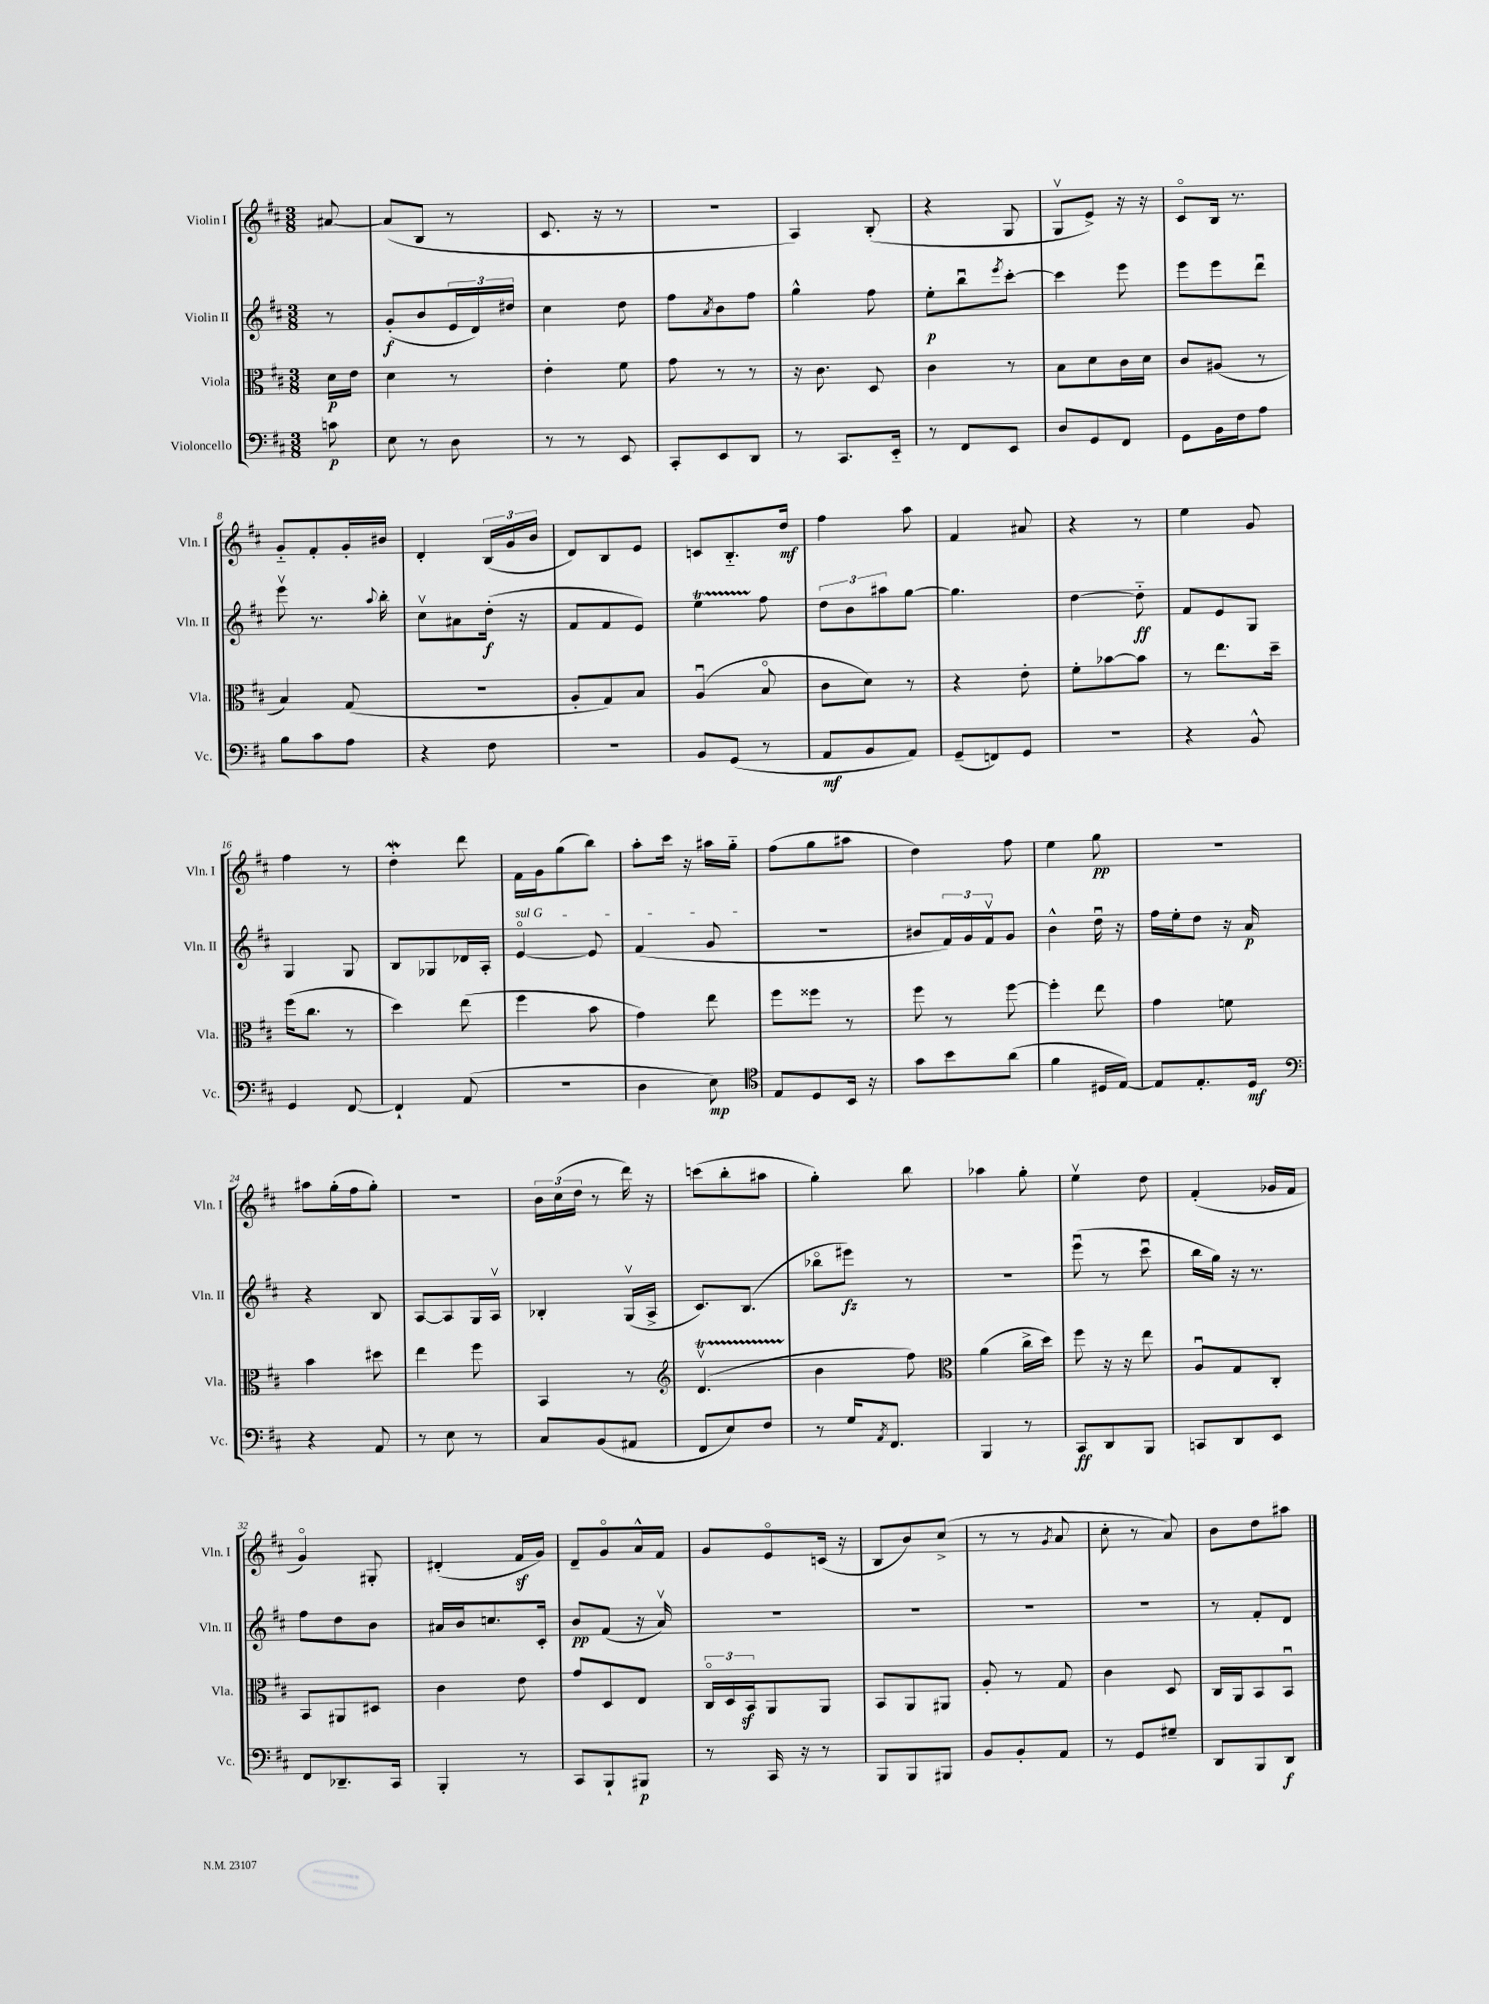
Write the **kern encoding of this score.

**kern	**kern	**kern	**kern
*staff4	*staff3	*staff2	*staff1
*clefF4	*clefC3	*clefG2	*clefG2
*k[f#c#]	*k[f#c#]	*k[f#c#]	*k[f#c#]
*M3/8	*M3/8	*M3/8	*M3/8
8c	16d	8r	[8a#
.	16e	.	.
=	=	=	=
8E	4d	(8g'	(8a#]
8r	.	8b	8B
8D	8r	24e	8r
.	.	24d)	.
.	.	24dd#	.
=	=	=	=
8r	4e'	4cc#	8.c#
8r	.	.	.
.	.	.	16r
8EE	8f#	8dd	8r
=	=	=	=
8CC#'	8g	8ff#	4.r
.	.	8qa	.
8EE	8r	8b	.
8DD	8r	8ff#	.
=	=	=	=
8r	16r	4gg^^	4A)
.	8.c#	.	.
8.CC#	.	.	.
.	8D	8ff#	(8B'
16EE'~	.	.	.
=	=	=	=
8r	4c#	8ee'	4r
8FF#	.	8bbu	.
.	.	8qeee	.
8EE	8r	[8ccc#'	8G
=	=	=	=
8D	8B	4ccc#]	8Gv
8GG	8d	.	8e^)
8FF#	16c#	8eee	16r
.	16d	.	16r
=	=	=	=
8GG	8c#	8eee	8c#o
16BB	(8A#	8eee	16B
16F#	.	.	8.r
8A	8r	8dddu	.
=	=	=	=
8B	4B)	8eeev	8g'~
8c#	.	8.r	8f#'
8A	(8G	.	16g'
.	.	8qqaa	.
.	.	16bb'	16b#
=	=	=	=
4r	4.r	8cc#v	4d'
.	.	8a#	.
8F#	.	(16dd'	(24B
.	.	.	24g
.	.	16r	.
.	.	.	24b
=	=	=	=
4.r	8A'	8f#	8d)
.	8G)	8f#	8B
.	8B	8e)	8e
=	=	=	=
8BB	(4Au	4ee	8c
(8GG	.	.	8.B'~
8r	8Bo	8ff#	.
.	.	.	16dd
=	=	=	=
8AA	8c#	12dd	4ff#
.	.	12b	.
8BB	8d)	.	.
.	.	12aa#	.
8AA)	8r	[8gg	8aa
=	=	=	=
(8GG~	4r	4.gg]	4f#
8FF)	.	.	.
8GG	8e'	.	8a#
=	=	=	=
4.r	8f#'	[4dd	4r
.	[8b-	.	.
.	8b-]	8dd'~]	8r
=	=	=	=
4r	8r	8f#	4ee
.	8.ee	8e	.
8BB^^	.	8G	8g
.	16dd~	.	.
=	=	=	=
4GG	(16ff#	4G	4ff#
.	8.cc#	.	.
[8FF#	8r	8G	8r
=	=	=	=
4FF#`]	4dd)	8B	4dd'
.	.	8G-	.
(8AA	(8ee	16d-	8ddd
.	.	16A'	.
=	=	=	=
4.r	4ff#	[4eo	16f#
.	.	.	16g
.	.	.	(8gg
.	8b	8e]	8bb)
=	=	=	=
4D	4g)	(4f#	8aa'
.	.	.	16ccc#
.	.	.	16r
8E)	8ee	8g	16aa#
.	.	.	16gg'~
=	=	=	=
*clefC4	*	*	*
8E	8ff#	4.r	(8ff#
8D	8ff##	.	8gg
16BB	8r	.	8aa#
16r	.	.	.
=	=	=	=
8g	8ff#	8b#	4dd)
8b	8r	24f#)	.
.	.	24g	.
.	.	24f#v	.
(8a	[8ff#	8g	8ff#
=	=	=	=
4f#	4ff#']	4b^^	4ee
16D#	8ee	16ddu	8gg
[16E)	.	16r	.
=	=	=	=
8E]	4g	16ff#	4.r
.	.	16ee'	.
8.E'	.	8dd	.
.	8f	16r	.
16D	.	16a	.
=	=	=	=
*clefF4	*	*	*
4r	4b	4r	8aa#
.	.	.	(16gg'
.	.	.	16ff#
8AA	8dd#	8B	8gg')
=	=	=	=
8r	4ee	[8A	4.r
8E	.	8A]	.
8r	8ff#	16G	.
.	.	16Av	.
=	=	=	=
8C#	4BB	4B-'	24b
.	.	.	(24cc#
.	.	.	24dd
(8BB	.	.	8r
8AA#	8r	(16Gv	16ddd)
.	.	16A^	16r
=	=	=	=
*	*clefG2	*	*
8FF#	(4.dv	8.c#)	(8ccc
8E)	.	.	8bb'
.	.	(8.B	.
8F#	.	.	8aa#
=	=	=	=
8r	4b	8bb-o	4gg')
16G	.	8eee#)	.
8qAA	.	.	.
8.FF#	.	.	.
.	8ff#)	8r	8bb
=	=	=	=
*	*clefC3	*	*
4BBB	(4a	4.r	4aa-
8r	16cc#^	.	8gg'
.	16dd)	.	.
=	=	=	=
8CC#	8ff#	(8eeeu	4eev
8DD	16r	8r	.
.	16r	.	.
8BBB	8ee	8ccc#u	8dd
=	=	=	=
8CC	8Au	16bb	(4f#'
.	.	16gg)	.
8DD	8G	16r	.
.	.	8.r	.
8EE	8C#'	.	16g-
.	.	.	16f#
=	=	=	=
8FF#	8BB	8ff#	4go)
8.DD-~	8AA#	8dd	.
.	8D#	8b	8G#'
16CC#	.	.	.
=	=	=	=
4BBB'	4c#	16a#	(4d#'
.	.	16b	.
.	.	8.cc	.
8r	8e	.	16f#
.	.	16c#'	16g)
=	=	=	=
8CC#	8g	8b	8d~
8BBB`	8D	(8f#	8go
8BBB#	8E	16r	16a^^
.	.	16av)	16f#
=	=	=	=
8r	24C#o	4.r	8g
.	24D	.	.
.	24BB	.	.
16CC#	8AA	.	8eo
16r	.	.	.
8r	8AA	.	(16c
.	.	.	16r
=	=	=	=
8BBB	8BB	4.r	8B
8BBB	8AA	.	8b)
8BBB#	8AA#	.	(8cc#^
=	=	=	=
8BB	8A'	4.r	8r
8BB'	8r	.	8r
.	.	.	8qg
8AA	8G	.	8a
=	=	=	=
8r	4c#	4.r	8cc#'
8GG	.	.	8r
8G#~	8D	.	8a)
=	=	=	=
8DD	16C#	8r	8b
.	16AA	.	.
8BBB	8BB	8f#'	8dd
8DD	8BBu	8d	8aa#
==	==	==	==
*-	*-	*-	*-
